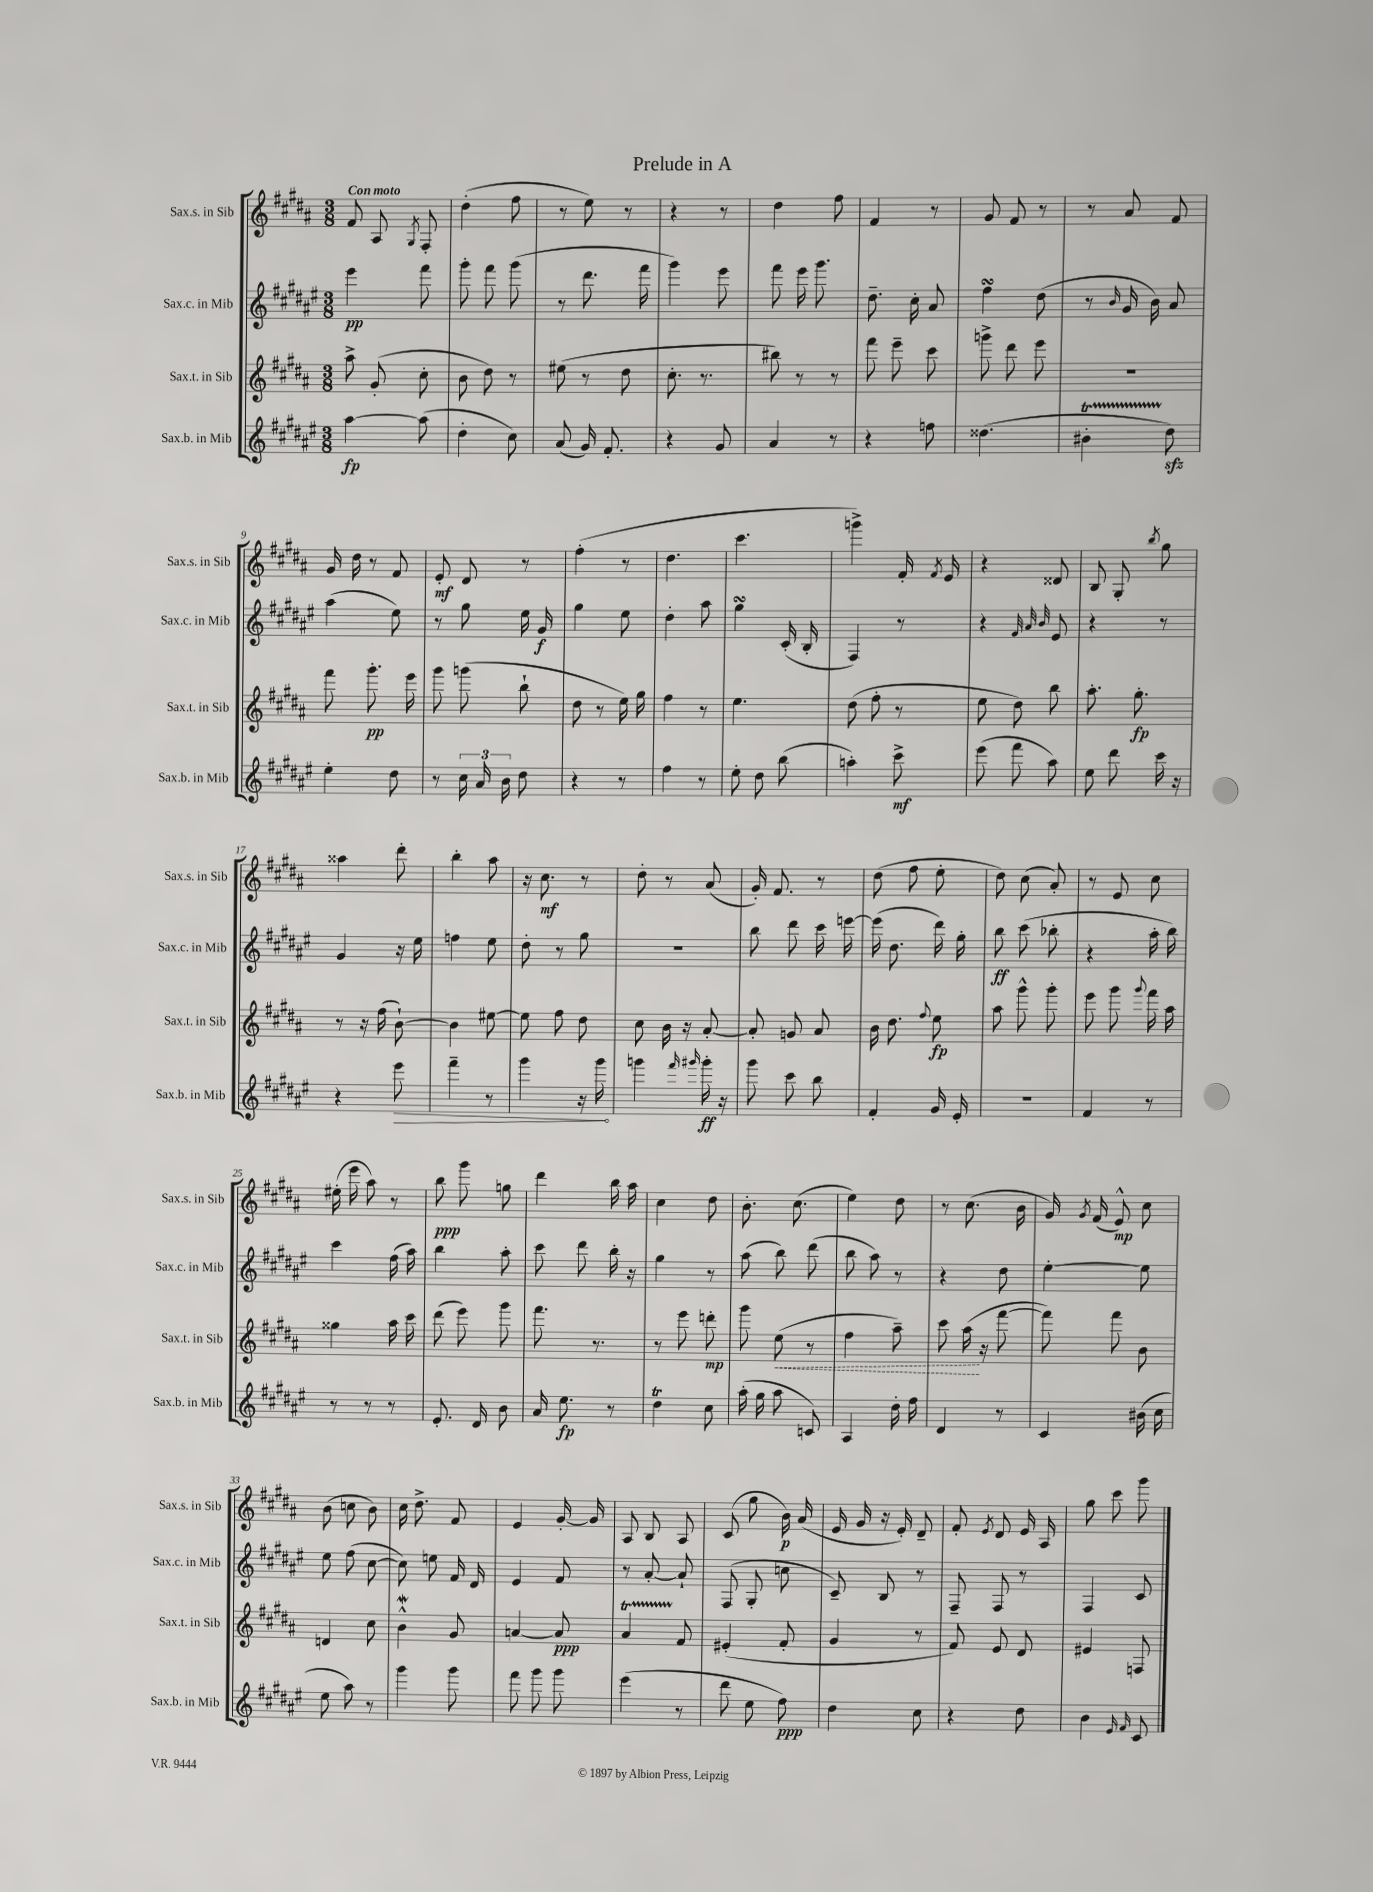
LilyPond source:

\header { title = "Prelude in A" }
<<
\new StaffGroup <<
\new Staff = "s0" \with { instrumentName = "Sax.s. in Sib" shortInstrumentName = "Sax.s. in Sib" } {
    \clef treble \key b \major \numericTimeSignature \time 3/8 \tempo "Con moto"
    \autoBeamOff fis'8 ais8 \acciaccatura { gis8 } fis8-. |
    dis''4-.( fis''8 |
    r8 e''8) r8 |
    r4 r8 |
    dis''4 fis''8 |
    fis'4 r8 |
    gis'8 fis'8 r8 |
    r8 ais'8 fis'8 |
    gis'16 dis''16 r8 fis'8 |
    e'8-.\mf dis'8 r8 |
    fis''4-.( r8 |
    dis''4. |
    cis'''4. |
    g'''4->) fis'16-. \acciaccatura { fis'8 } e'16 |
    r4 disis'8 |
    b8 gis8-. \acciaccatura { b''8 } gis''8 |
    aisis''4 dis'''8-. |
    b''4-. ais''8 |
    r16 cis''8.\mf r8 |
    dis''8-. r8 ais'8( |
    gis'16-.) fis'8. r8 |
    dis''8( fis''8 e''8-. |
    dis''8) cis''8( ais'8-.) |
    r8 e'8 cis''8 |
    eis''16-.( e'''16 ais''8) r8 |
    b''8\ppp gis'''8 g''8 |
    dis'''4 b''16 ais''16 |
    cis''4 dis''8 |
    b'8.-. cis''8.( |
    e''4) dis''8 |
    r8 cis''8.( b'16 |
    gis'16) \acciaccatura { gis'8 } fis'16( e'8-^\mp) cis''8 |
    b'8( c''8 b'8) |
    cis''16 dis''8.-> fis'8 |
    e'4 gis'16~-. gis'16 |
    ais8 b8 ais8 |
    cis'8( gis''8 b'16\p) ais'16( |
    e'16 gis'16 r16 e'16-.) dis'8-- |
    fis'8-. \acciaccatura { e'8 } dis'8 e'16 ais16 |
    gis''8 cis'''8 gis'''8 \bar "|." |
}
\new Staff = "s1" \with { instrumentName = "Sax.c. in Mib" shortInstrumentName = "Sax.c. in Mib" } {
    \clef treble \key fis \major \numericTimeSignature \time 3/8
    \autoBeamOff eis'''4\pp fis'''8 |
    gis'''8-. fis'''8 gis'''8( |
    r8 dis'''8. fis'''16 |
    gis'''4) eis'''8 |
    fis'''8 eis'''16 gis'''8. |
    dis''8.-- cis''16-. ais'8 |
    fis''4\turn dis''8( |
    r8 \grace { b'16 } gis'16 b'16) ais'8 |
    ais''4( eis''8) |
    r8 gis''8 eis''16 gis'16\f |
    gis''4 eis''8 |
    dis''4-. ais''8 |
    gis''4\turn cis'16-.( b16-. |
    fis4) r8 |
    r4 \grace { fis'32 ais'32 b'32 } eis'8 |
    r4 r8 |
    gis'4 r16 eis''16 |
    f''4 eis''8 |
    dis''8-. r8 gis''8 |
    R4. |
    b''8 dis'''8 cis'''16 e'''16~ |
    e'''16( dis''8. dis'''16) gis''16-. |
    b''8\ff cis'''8( bes''8-. |
    r4 ais''16-. b''16) |
    cis'''4 fis''16( ais''16) |
    b''4 ais''8-. |
    cis'''8 dis'''8 b''16-. r16 |
    gis''4 r8 |
    ais''8( b''8) dis'''8( |
    b''8 ais''8) r8 |
    r4 dis''8 |
    eis''4~-. eis''8 |
    eis''8 fis''8( cis''8~ |
    cis''8) e''8 fis'16 dis'16 |
    eis'4 fis'8 |
    r8 ais'8~-. ais'8-! |
    fis8( gis8-. c''8 |
    cis'8--) b8 r8 |
    fis8-- fis8 r8 |
    fis4 cis'8 \bar "|." |
}
\new Staff = "s2" \with { instrumentName = "Sax.t. in Sib" shortInstrumentName = "Sax.t. in Sib" } {
    \clef treble \key b \major \numericTimeSignature \time 3/8
    \autoBeamOff ais''8-> gis'8-.( cis''8-. |
    b'8 dis''8) r8 |
    eis''8( r8 dis''8 |
    cis''8.-. r8. |
    bis''8) r8 r8 |
    fis'''8 e'''8-- cis'''8 |
    g'''8-> dis'''8 e'''8 |
    R4. |
    fis'''8 gis'''8.-.\pp e'''16 |
    gis'''8 g'''8( b''8-! |
    dis''8 r8 e''16) gis''16 |
    fis''4 r8 |
    e''4. |
    dis''8( fis''8-. r8 |
    e''8 dis''8) b''8 |
    ais''8.-. gis''8.-.\fp |
    r8 r16 fis''16( b'8~-!) |
    b'4 eis''8~ |
    eis''8 fis''8 dis''8 |
    cis''8 b'16 r16 ais'8~-. |
    ais'8-. g'8 ais'8 |
    b'16 dis''8. \appoggiatura { fis''8 } e''8\fp |
    ais''8 gis'''8-^ gis'''8-. |
    e'''8 gis'''8 \appoggiatura { gis'''8 } fis'''16 ais''16 |
    gisis''4 ais''16 cis'''16 |
    dis'''8( e'''8) gis'''8 |
    fis'''8. r8. |
    r8 e'''8 d'''8-.\mp |
    gis'''8 \once \override Hairpin.style = #'dashed-line e''8\<( r8 |
    fis''4 ais''8--) |
    cis'''8 ais''16\!( r16 fis'''8~ |
    fis'''8) fis'''8 b'8 |
    d'4 cis''8 |
    b'4-^\mordent gis'8 |
    a'4~ a'8\ppp |
    ais'4\startTrillSpan fis'8\stopTrillSpan |
    eis'4-.( fis'8-. |
    gis'4 r8 |
    fis'8) e'8 dis'8 |
    eis'4 f8 \bar "|." |
}
\new Staff = "s3" \with { instrumentName = "Sax.b. in Mib" shortInstrumentName = "Sax.b. in Mib" } {
    \clef treble \key fis \major \numericTimeSignature \time 3/8
    \autoBeamOff ais''4~\fp ais''8( |
    dis''4-. cis''8) |
    ais'8( gis'16) fis'8.-. |
    r4 gis'8 |
    ais'4 r8 |
    r4 f''8 |
    disis''4.( |
    bis'4-.\startTrillSpan dis''8\stopTrillSpan\sfz) |
    eis''4-. dis''8 |
    r8 \tuplet 3/2 { cis''16 ais'16 b'16 } dis''8 |
    r4 r8 |
    fis''4 r8 |
    eis''8-. dis''8 b''8( |
    a''4-.) cis'''8->\mf |
    eis'''8( fis'''8 ais''8) |
    eis''8 dis'''8 cis'''16 r16 |
    r4 \once \override Hairpin.circled-tip = ##t eis'''8\> |
    fis'''4-- r8 |
    gis'''4 r16 gis'''16\! |
    g'''4 \grace { fis'''16 gis'''16 } gis'''16-.\ff r16 |
    gis'''8 cis'''8 b''8 |
    fis'4-. gis'16 eis'16-. |
    R4. |
    fis'4 r8 |
    r8 r8 r8 |
    eis'8.-. dis'16 b'8 |
    ais'16 eis''8.\fp r8 |
    dis''4\trill cis''8 |
    ais''16-.( gis''16 ais''8 c'8) |
    ais4 dis''16-. fis''16 |
    dis'4 r8 |
    cis'4 bis'16( cis''16 |
    eis''8 ais''8) r8 |
    gis'''4 gis'''8 |
    fis'''8 gis'''8 gis'''8 |
    eis'''4( r8 |
    dis'''8 eis''8 fis''8\ppp) |
    dis''4 cis''8 |
    r4 dis''8 |
    b'4 \grace { eis'16 fis'16 } cis'8 \bar "|." |
}
>>
>>
